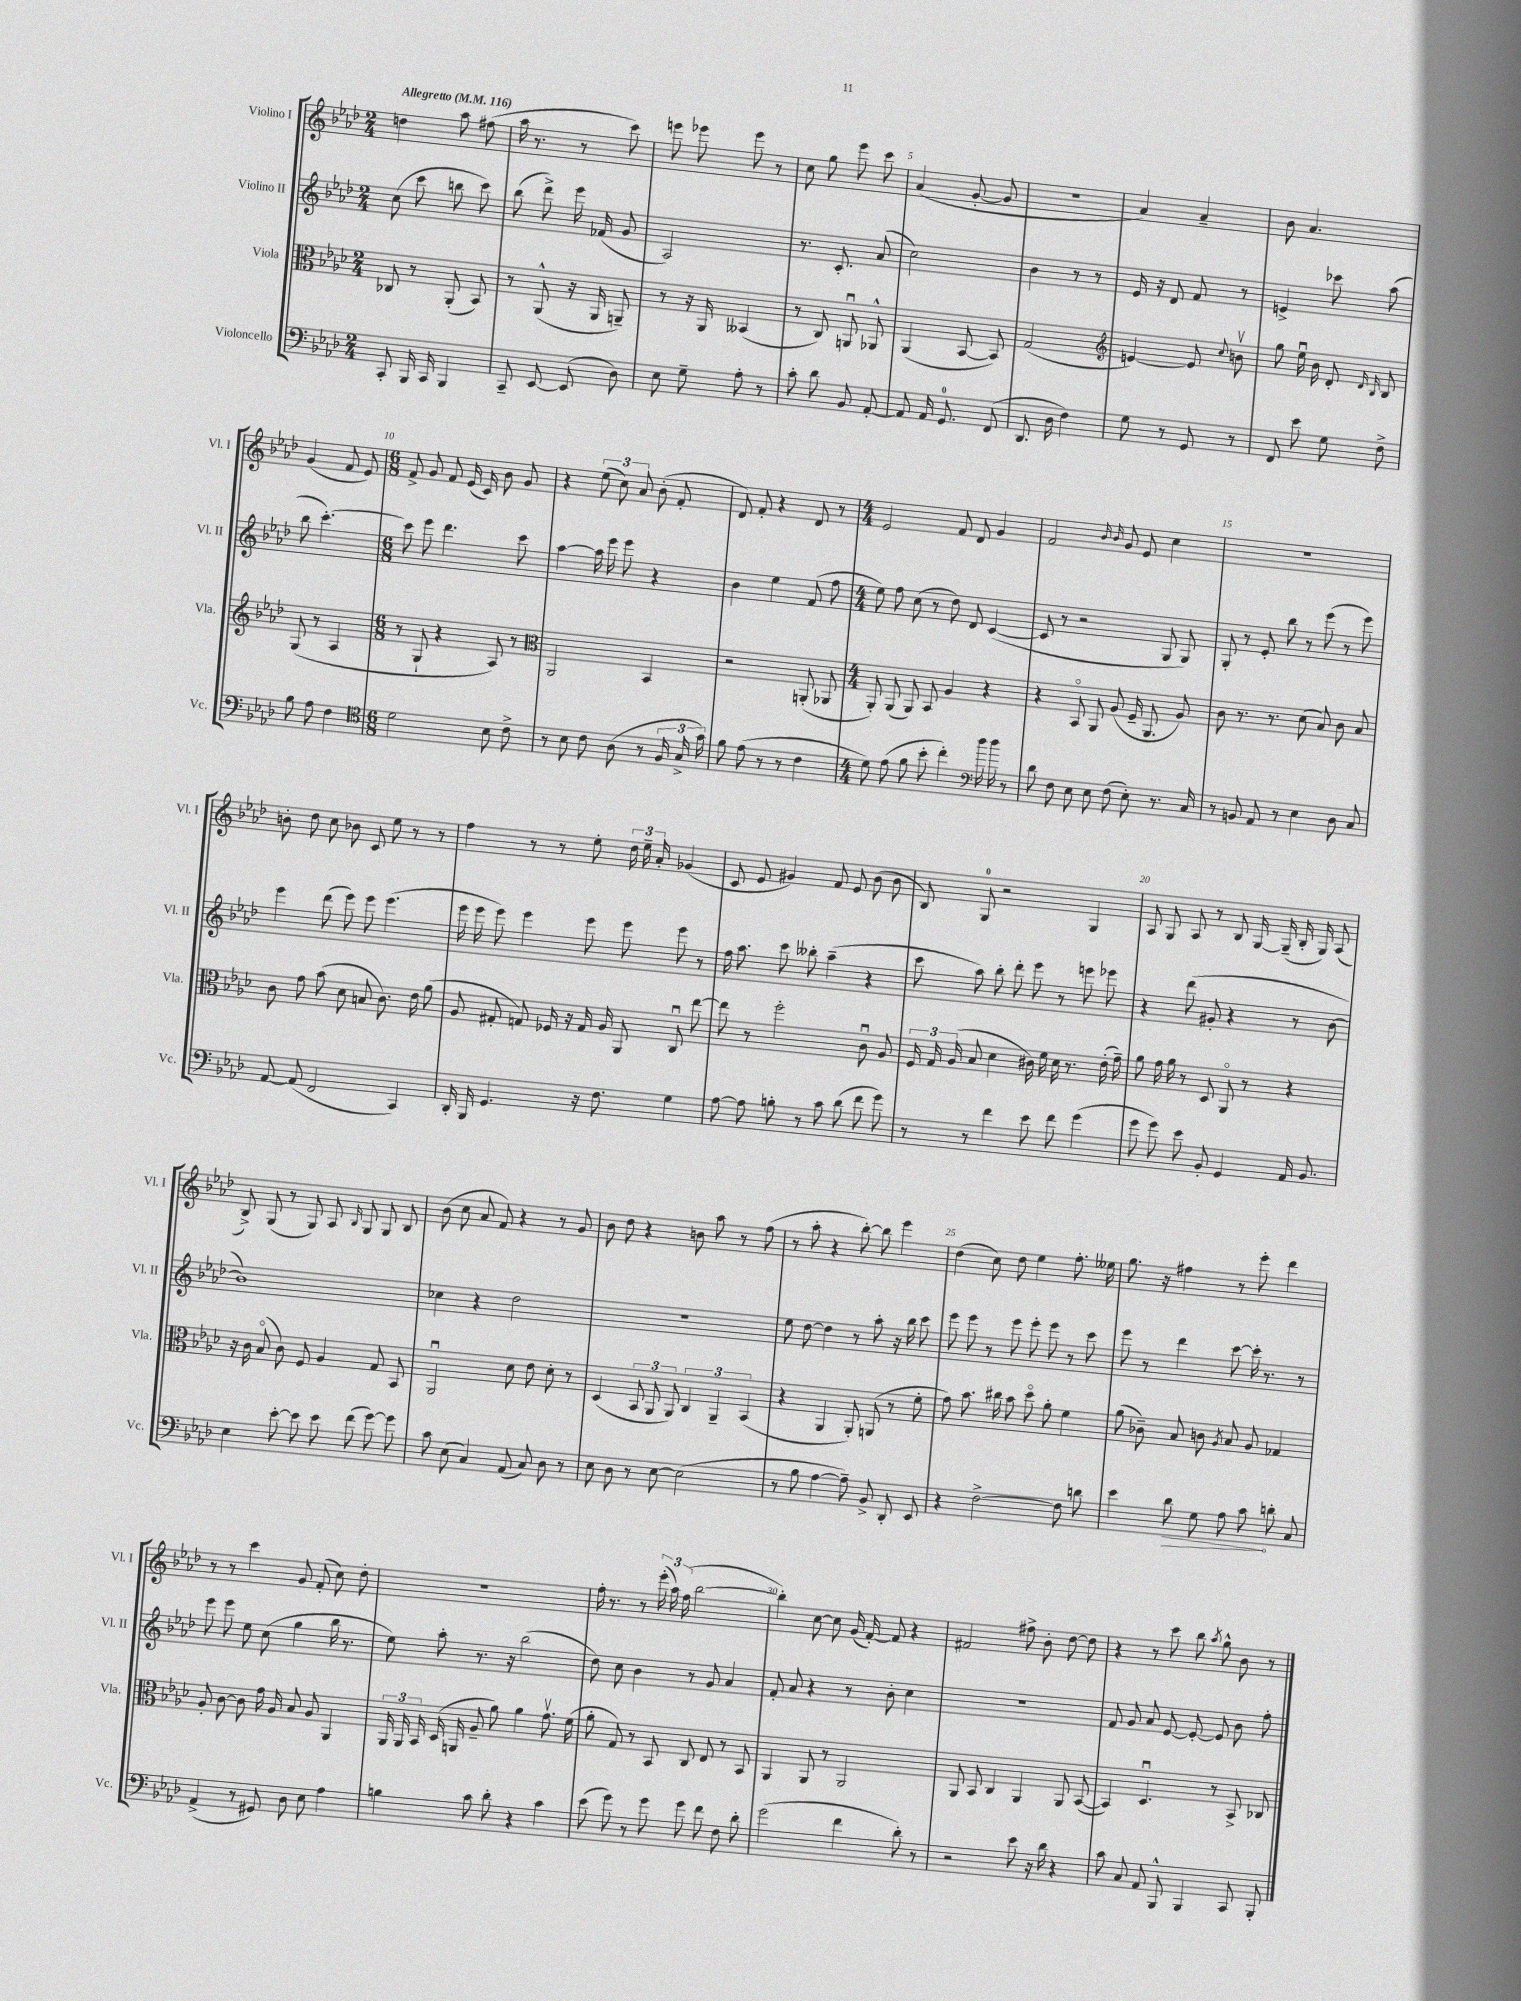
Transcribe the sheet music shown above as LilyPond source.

<<
\new StaffGroup <<
\new Staff = "s0" \with { instrumentName = "Violino I" shortInstrumentName = "Vl. I" } {
    \clef treble \key aes \major \numericTimeSignature \time 2/4 \tempo "Allegretto" 4 = 116
    \autoBeamOff d''4 aes''8 fis''8( |
    aes''16 r8. r8 c'''8) |
    e'''8 ees'''8 ees'''8 r8 |
    c''8 g''8 ees'''8 c'''8 |
    aes'4( g'8~-. g'8 |
    r2 |
    aes'4) aes'4-- |
    bes'8 aes'4. |
    g'4( f'8 ees'8) |
    \numericTimeSignature \time 6/8 f'8-> g'8 f'8 ees'16( c'16) bes'8 g'8 |
    r4 \tuplet 3/2 { ees''8( c''8) aes'8 } bes'8-.( f'8-. |
    des'8) f'8-. r4 des'8 r8 |
    \numericTimeSignature \time 4/4 ees'2 f'8 des'8 g'4 |
    f'2 \grace { bes'16 bes'16 } g'8 ees'8 c''4 |
    R1 |
    b'8-. des''8 c''8 bes'8 c'8 ees''8 r8 r8 |
    f''4 r8 r8 ees''8-. \tuplet 3/2 { des''16 ees''16-- aes'16-. } ges'4( |
    c'8 ees'8 gis'4) f'8 ees'8 bes'8( bes'8 |
    bes8) g8-0 r2 g4 |
    aes8 g8 aes8 r8 bes8 g16~ g16--( bes16-. g16) aes8( |
    bes8->) g8( r8 g8) aes8 \grace { bes16 } g8 g8 bes8 |
    bes'8( c''8 aes'8 f'8) r4 r8 g'8 |
    bes'8 des''8 r4 b'8 aes''8 r8 f''8( |
    r8 aes''8-. r4 bes''8~-.) bes''8 ees'''4 |
    des''4( c''8) des''8 ees''4 f''8.-. eeses''16 |
    g''8. r16 fis''4 r8 ees'''8-. des'''4 |
    r8 r8 c'''4 g'8 f'8-.( c''8) des''8-. |
    R1 |
    f''16-. r8. r8 \tuplet 3/2 { ees'''16-.( aes''16) f''16( } bes''2~ |
    bes''4-.) c''8~ c''8 g'16( f'16~-.) f'8 r4 |
    fis'2 fis''8-> bes'8-. des''8~ des''8 |
    r4 r8 c'''8 bes''8 \acciaccatura { aes''8 } g''8-^ bes'8 r8 \bar "|." |
}
\new Staff = "s1" \with { instrumentName = "Violino II" shortInstrumentName = "Vl. II" } {
    \clef treble \key aes \major \numericTimeSignature \time 2/4
    \autoBeamOff c''8( c'''8 b''8 c'''8) |
    bes''8( des'''8->) ees'''16 fes'16( g'8 |
    aes2) |
    r8. c'8.-. aes'8( |
    c''2) |
    bes'4 r8 r8 |
    ees'16 r16 des'8 f'8 r8 |
    e'4-> ces'''8 aes''8( |
    bes''8 c'''4.~-.) |
    \numericTimeSignature \time 6/8 c'''8 ees'''8 des'''4. c'''8 |
    aes''4~ aes''16 ees'''16 ees'''8 r4 |
    bes'4 ees''4 f'8( f''8 |
    \numericTimeSignature \time 4/4 ees''8) f''8 c''8( r8 des''8) des'8 c'4~( |
    c'8 r8 r2 g8 g8) |
    g8-. r8 ees'8-. bes''8 r8 ees'''8( r8 ees'''8) |
    ees'''4 des'''8( ees'''8) ees'''8 ees'''4.( |
    ees'''16 ees'''16 ees'''8) ees'''4 ees'''8 ees'''8 ees'''8 r8 |
    f''16 aes''8. c'''8 beses''8-. aes''4--( r4 |
    c'''8 aes''8) bes''8-. des'''8-. ees'''8 r8 e'''8 ees'''8 |
    r4 des'''8( gis'8-. r4 r8 bes'8~ |
    bes'1) |
    ces''4 r4 des''2 |
    R1 |
    ees''8 des''8~ des''4 r8 aes''8-. r16 bes''16 c'''8 |
    ees'''8 ees'''8 r8 ees'''8 ees'''8-. ees'''8 r8 c'''8 |
    ees'''8 r8 des'''4 c'''8~ c'''16-. r8. r8 |
    ees'''8 ees'''8 ees''8 c''8( g''4 bes''16 r8. |
    ees''8) aes''8-. r8. r16 bes''2( |
    des''8) c''8 bes'4 r8 g'8 aes'4 |
    f'8-. aes'8 r4 r8 bes'8-. c''4 |
    R1 |
    f'8 g'8 aes'8 ees'8~ ees'8~-. ees'8 bes'8 f''8-. \bar "|." |
}
\new Staff = "s2" \with { instrumentName = "Viola" shortInstrumentName = "Vla." } {
    \clef alto \key aes \major \numericTimeSignature \time 2/4
    \autoBeamOff ces8 r8 aes,8-.( bes,8) |
    r8 aes,8-^( r16 aes,16 a,8--) |
    r8 r16 aes,16 beses,4( |
    r8 c8) a,8\downbow aes,8-^ |
    aes,4( bes,8~ bes,8) |
    g2( |
    \clef treble e'4~) e'8 \appoggiatura { c''8 } b'8\upbow |
    g''8 ees''16\downbow bes'16 des'8-. \grace { des'16 bes16 } bes8 |
    g8( r8 aes4 |
    \numericTimeSignature \time 6/8 r8 g8-! r4 aes8) r8 |
    \clef alto aes,2 bes,4 |
    r2 a,8-.( aes,8 |
    \numericTimeSignature \time 4/4 aes,8-.) aes,8( aes,8) bes,8 aes4 r4 |
    r4 bes,8\flageolet aes,8 aes8( f16-- aes,8. aes8) |
    c'8 r8. r8. des'8( bes8) c'8 bes8 |
    c'8 g'8 bes'8( des'8 b8 c'8.) ees'16 aes'8( |
    aes8 gis8-. g8) fes16 r16 g16 aes16 aes,8 c8\downbow ees''8~ |
    ees''8 r8 f''2-. c'8\downbow aes8 |
    \tuplet 3/2 { f16 g16 aes16( } bes8 des'4 cis'16) f'16 des'16 r8. ees'16-.( g'16--) |
    aes'8 g'16 aes'16 r8 des8 aes,8\flageolet r8 r4 |
    r16 c'16 bes8\flageolet( c'8) f8 aes4 g8 bes,8 |
    aes,2\downbow des'8 ees'8 des'8-. r8 |
    des4( \tuplet 3/2 { bes,8 aes,8 aes,8) } \tuplet 3/2 { c4 aes,4-- bes,4( } |
    r4 aes,4 aes,8-.) a,8( r8 f'8-. |
    g'8) bes'8. cis''16 bes'8 des''8\flageolet aes'8-. f'4 |
    aes'8( ces'8--) bes8 c'8 \acciaccatura { aes8 } bes8 aes8 ges4 |
    aes8-. c'8~ c'8 g'16 aes16 bes8 aes8 aes,4 |
    \tuplet 3/2 { aes,16 aes,16 bes,16 } des16( a,16 aes8-- aes'8) aes'4 g'8.\upbow f'16( |
    aes'8-. g8) r8 bes,8 c8 ees8 r8 bes,8 |
    aes,4 aes,8 r8 aes,2 |
    aes,8 bes,8 c4 aes,4 aes,8 bes,8~( |
    bes,4) des4.\downbow r8 bes,8-> ces8 \bar "|." |
}
\new Staff = "s3" \with { instrumentName = "Violoncello" shortInstrumentName = "Vc." } {
    \clef bass \key aes \major \numericTimeSignature \time 2/4
    \autoBeamOff c,8-. bes,,16 c,16 bes,,4 |
    c,8-- ees,8~ ees,8( des8) |
    ees8 g8-- aes8-. r8 |
    c'8-. des'8 bes,8 aes,8~-. |
    aes,8 aes,16 g,8.-0 f,8( |
    des,8. des16 f4) |
    g8 r8 g,8 r8 |
    f,8 ees'8 g8 f8-> |
    bes8 aes8 f4 |
    \numericTimeSignature \time 6/8 \clef tenor des'2 bes8 c'8-> |
    r8 bes8 c'8 aes8( r8 \tuplet 3/2 { f16 g16-> g'16) } |
    f'8 ees'8( r8 r8 c'4 |
    \numericTimeSignature \time 4/4 des'8) ees'8( f'8 bes'8-. c''4-.) des''16 des''16 r8 |
    \clef bass des'8 f8 ees8 ees8 f8( ees8-.) r8. c16 |
    r8 b,8 aes,8 r8 ees4 des8 c8 |
    aes,8~ aes,8( f,2 c,4) |
    des,16-. bes,,16 g,4. r16 f8. g4 |
    aes8~ aes8 b8-. r8 c'8 des'8( f'8 g'8) |
    r8 r8 f'4 ees'8 f'8 g'4( |
    g'8 g'8) ees'8 bes,8-. g,4 aes,16 bes,8. |
    ees4 ees'8~-. ees'8 ees'8 f'8( g'8~) g'8 |
    c'8 ees8( c4) aes,8( c8) des8 r8 |
    ees8 des8 r8 ees8~ ees2( |
    r8 bes8 aes4~ aes8--) bes,8-> des,8-. ees,8 |
    r4 f2~-> f8 d'8 |
    ees'4 \once \override Hairpin.circled-tip = ##t des'8\> g8 aes8 c'8\! d'8-. c8 |
    aes,4->( r8 gis,8) des8 ees8 aes4 |
    b4 c'8 des'8-. r4 c'4 |
    ees'8( g'8) r8 g'8 g'8 f'8 f8 des'8-. |
    g'2( f'4 des'8-.) r8 |
    r2 ees'8 r16 des'16 r4 |
    c'8 c8 aes,8 bes,,8-^ bes,,4 c,8 bes,,8-. \bar "|." |
}
>>
>>
\layout { \context { \Score \override BarNumber.break-visibility = ##(#f #t #t) barNumberVisibility = #(every-nth-bar-number-visible 5) } }
